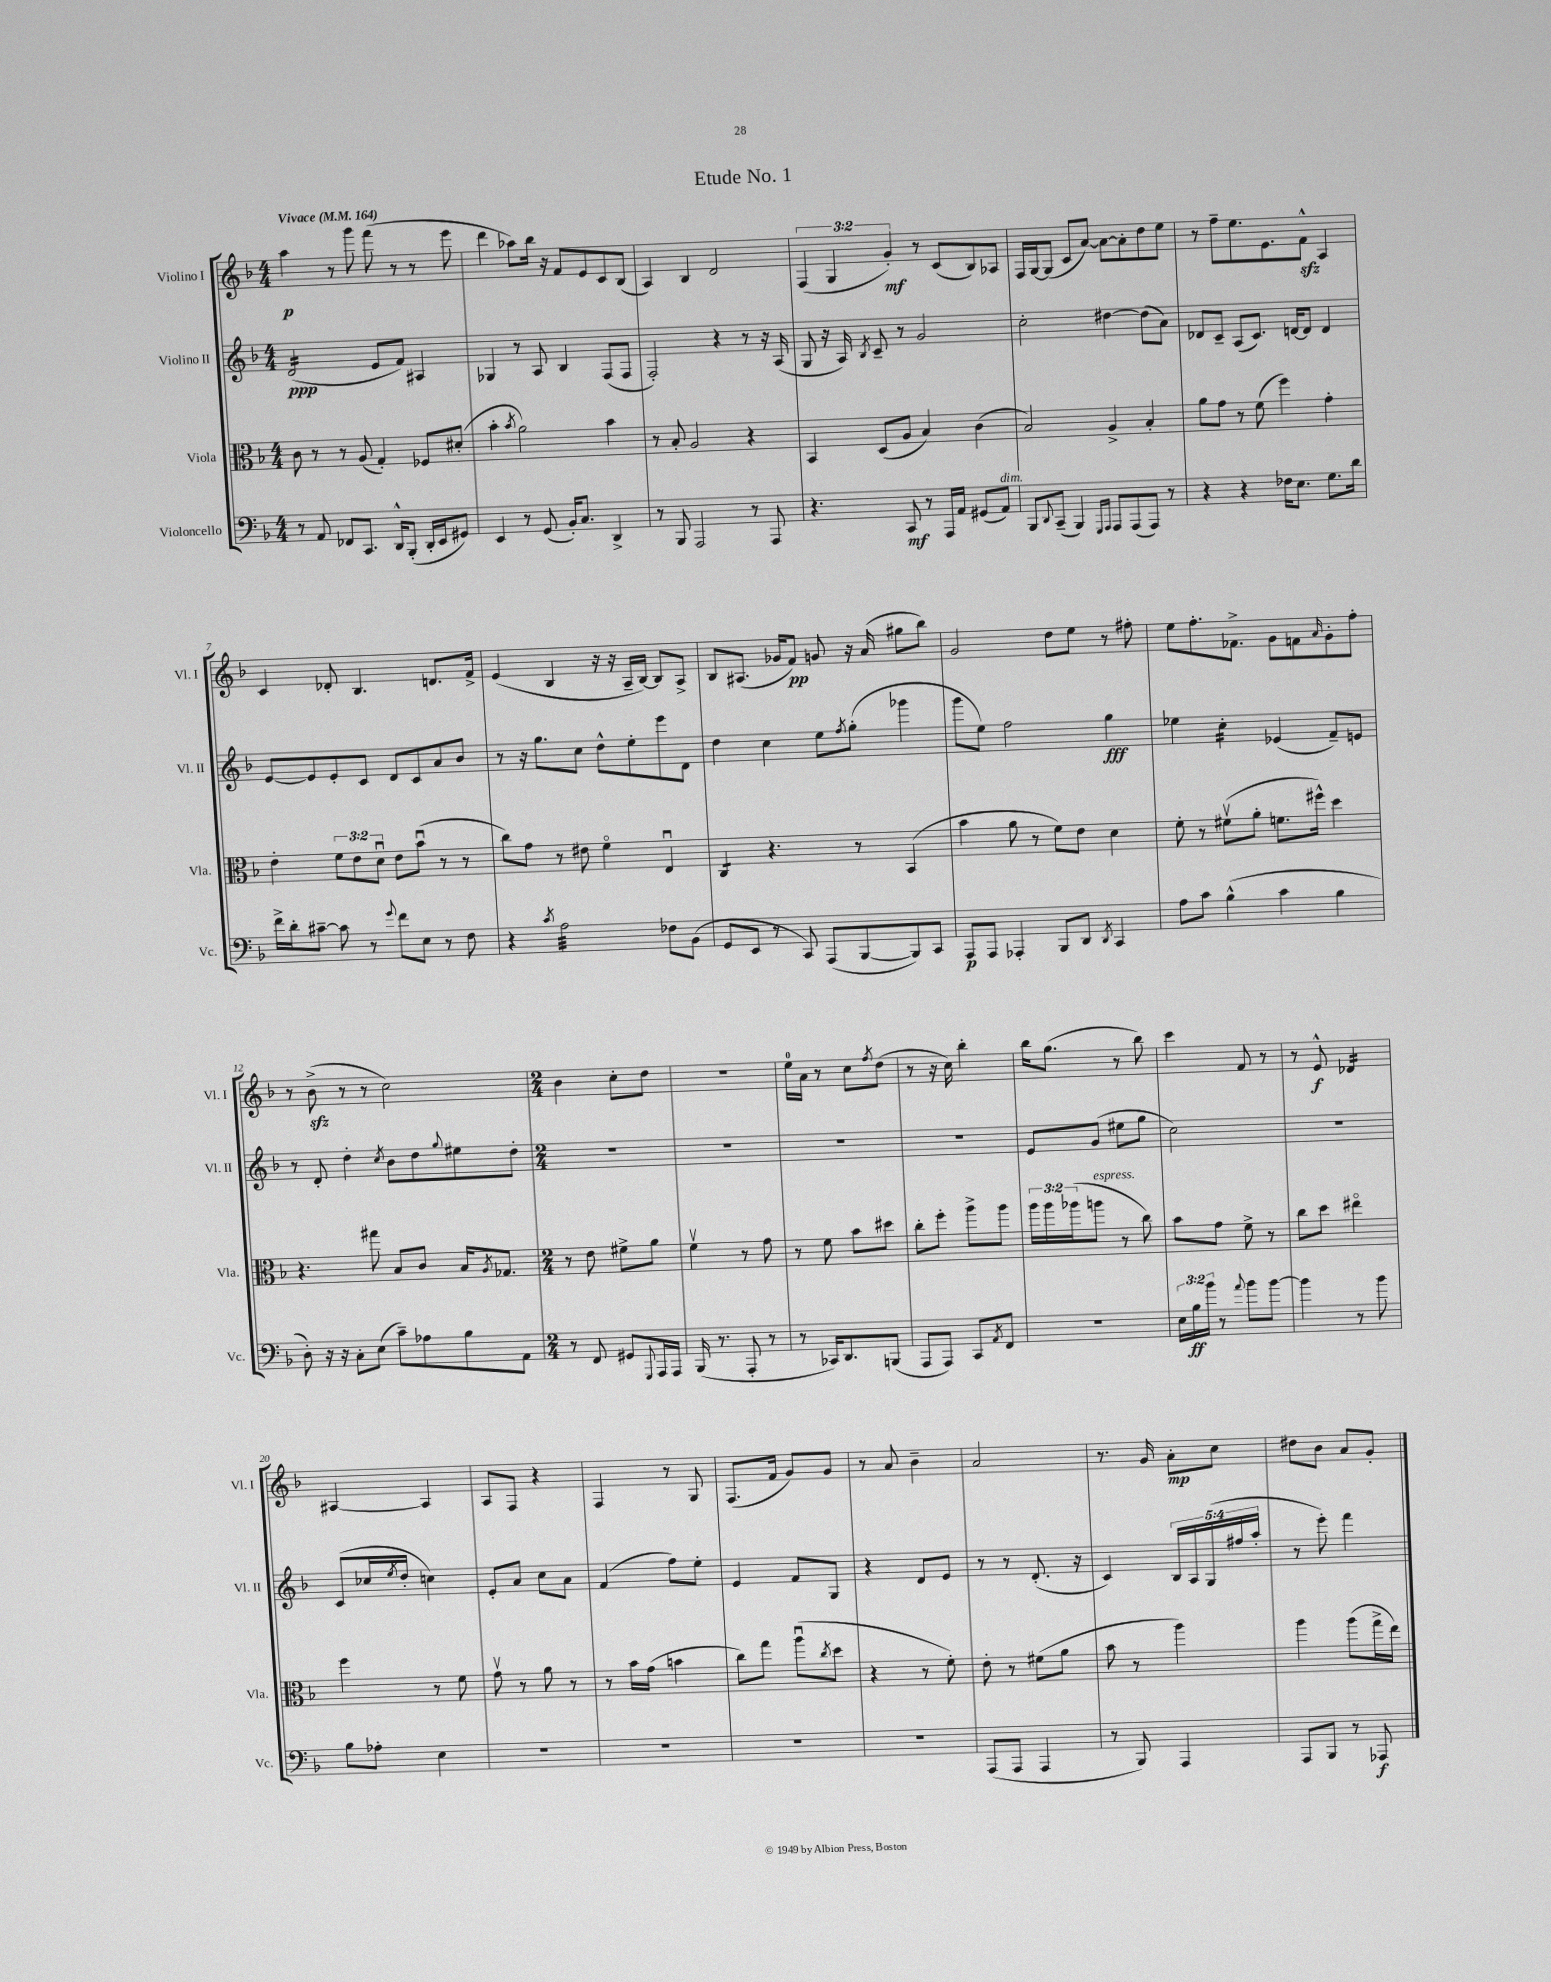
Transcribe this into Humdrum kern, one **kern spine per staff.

**kern	**kern	**kern	**kern
*staff4	*staff3	*staff2	*staff1
*clefF4	*clefC3	*clefG2	*clefG2
*k[b-]	*k[b-]	*k[b-]	*k[b-]
*M4/4	*M4/4	*M4/4	*M4/4
*MM164	*MM164	*MM164	*MM164
8r	8c	(2d	4aa
8AA	8r	.	.
8FF-	8r	.	8r
8.CC	(8A	.	8ggg
.	4G')	8e	(8fff
16DD^^	.	.	.
(8BBB-'	.	8f)	8r
16DD'	8F-	4A#	8r
16EE	.	.	.
8GG#)	(8d#'	.	8eee
=	=	=	=
4EE	4b-'	4G-	4ddd
.	8qb-	.	.
8r	2a)	8r	8aa-)
(8GG	.	8A	16bb-
.	.	.	16r
16BB-')	.	4B-	8f
8.C	.	.	.
.	.	.	8e
4DD^	4b-	(8F	8c
.	.	8F	(8B-
=	=	=	=
8r	8r	2F')	4A)
8BBB-	8B-'	.	.
2AAA	2A	.	4B-
.	.	4r	2d
8r	4r	8r	.
8AAA	.	16r	.
.	.	(16A	.
=	=	=	=
4.r	4BB-	8G	(6F
.	.	16r	.
.	.	.	6G
.	.	16A)	.
.	.	8qB-	.
.	(8D	8c~	.
.	.	.	6g')
8CC	8A	8r	.
8r	4B-)	2g	8r
16AAA	.	.	(8c
16AA	.	.	.
(8GG#	(4c	.	8B-)
8AA)	.	.	8A-
=	=	=	=
8BBB-	2B-)	2cc'	16F
.	.	.	[16G
8qqDD	.	.	.
(8CC~	.	.	(8G]
4BBB-)	.	.	8c
.	.	.	[8a)
16qqGGG	.	.	.
16qqAAA	.	.	.
8AAA	4A^	[4dd#	8a_
(8AAA	.	.	8a']
8AAA)	4B-'	(8dd#]	8dd
8r	.	8a)	8ee
=	=	=	=
4r	8a	8d-	8r
.	8g	8c~	8ff~
4r	8r	(8A	8.ee
.	(8f	8.c)	.
.	.	.	8.e
16F-	4ff)	.	.
8.E	.	[16d	.
.	.	8d]	8f^^
8.G	4g'	4d	4A
16d	.	.	.
=	=	=	=
16f^	4e'	[8e	4c
16d'	.	.	.
[8c#~	.	8e]	.
8c#]	12f	8e'	8d-'
.	12e	.	.
8r	.	8c	4.B-
.	12du	.	.
8qqg	.	.	.
8f	8e	8d	.
8E	(8b-u	8c	.
8r	8r	8a	8.d
8F	8r	8b-	.
.	.	.	16f^
=	=	=	=
4r	8cc)	8r	(4e
.	8g	16r	.
.	.	8.gg	.
8qc	.	.	.
2A	8r	.	4B-
.	8e#	8cc	.
.	4fo	8dd^^	16r
.	.	.	16r
.	.	8ee'	16A~
.	.	.	[16B-)
8F-	4Eu	8eee	8B-]
(8BB-	.	8d	8A^
=	=	=	=
8GG	4C	4dd	8B-
8EE	.	.	(8.A#
8r	4.r	4cc	.
.	.	.	16g-
8CC)	.	.	8f)
(8AAA	.	8ee	8g
.	.	8qff	.
[8BBB-	8r	(8gg'	16r
.	.	.	(16a
8BBB-])	(4BB-	4ggg-	8gg#
8CC	.	.	8bb-)
=	=	=	=
8AAA	4b-	8ggg	2g
8AAA	.	8ee)	.
4AAA-'	8a	2ff	.
.	8r	.	.
8BBB-	8f)	.	8dd
8DD	8e	.	8ee
8qDD	.	.	.
4CC	4d	4gg	8r
.	.	.	8ff#'
=	=	=	=
8A	8f'	4ee-	8ee
8c	8r	.	8.ff'
(4B-^^	(8f#v	4cc'	.
.	.	.	8.f-^
.	8a'	.	.
4c	8.f	(4e-	8g
.	.	.	8f
.	16ff#^^)	.	.
.	.	.	16qqa
4B-	4dd	8f~)	8g'
.	.	8e	8ff'
=	=	=	=
8D')	4.r	8r	8r
16r	.	8d'	(8b-^
16r	.	.	.
8C'	.	4dd'	8r
(8E	8gg#	.	8r
.	.	8qcc	.
8c~)	8B-	8b-	2cc)
8A-	8c	8dd	.
.	.	8qqgg	.
8B-	16B-	8ee#	.
.	8qA	.	.
.	8.G-	.	.
8AA	.	8dd'	.
=	=	=	=
*M2/4	*M2/4	*M2/4	*M2/4
8r	8r	2r	4b-
8FF	8e	.	.
8GG#	8f#^	.	8cc'
8qqGGG	.	.	.
16AAA	8a	.	8dd
16AAA	.	.	.
=	=	=	=
(16BBB-	4fv	2r	2r
8.r	.	.	.
8AAA'	8r	.	.
8r	8g	.	.
=	=	=	=
8r	8r	2r	16ee
.	.	.	16a
16CC-)	8f	.	8r
8.DD	.	.	.
.	8b-	.	8cc
.	.	.	8qff
(8BBB	8dd#	.	(8dd
=	=	=	=
8AAA	8cc'	2r	8r
8AAA)	8ff'	.	16r
.	.	.	16cc)
8CC	8aa^	.	4bb-'
8qAA	.	.	.
8FF	8aa	.	.
=	=	=	=
2r	24aa	8e	16bb-
.	24aa	.	.
.	.	.	(8.gg
.	(24aa-	.	.
.	8aa	(8g	.
.	8r	8ee#	8r
.	8cc)	8gg	8bb-)
=	=	=	=
24E	8b-	2cc)	4ccc
24B-	.	.	.
24b-	.	.	.
8r	8g	.	.
8qqa	.	.	.
8b-	8f^	.	8f
[8b-	8r	.	8r
=	=	=	=
4b-]	8cc	2r	8r
.	8dd	.	8e^^
8r	4ee#o	.	4d-
8b-	.	.	.
=	=	=	=
8B-	4ff	(8c	[4A#
8A-'	.	16cc-	.
.	.	8qee	.
.	.	16dd'	.
4E	8r	4cc)	4A#]
.	8f	.	.
=	=	=	=
2r	8gv	8e'	8A
.	8r	8a	8F
.	8a	8cc	4r
.	8r	8a	.
=	=	=	=
2r	8r	(4f	4F
.	16b-	.	.
.	(16g	.	.
.	4b	8ff)	8r
.	.	8ee'	8G
=	=	=	=
2r	8cc)	4e	(8.F
.	8gg	.	.
.	.	.	16f
.	(8aau	8f	8g)
.	8qcc	.	.
.	8dd	8G	8g
=	=	=	=
2r	4r	4r	8r
.	.	.	8a
.	8r	8d	4b-~
.	8f')	8e	.
=	=	=	=
(8AAA	8e'	8r	2a
8AAA	8r	8r	.
4AAA	(8f#	(8.d'	.
.	8a	.	.
.	.	16r	.
=	=	=	=
8r	8b-	4c)	8.r
8BBB-)	8r	.	.
.	.	.	16g
4AAA	4aa)	20B-	8a'
.	.	20A	.
.	.	(20G	.
.	.	.	8cc
.	.	20ff#	.
.	.	20aa'	.
=	=	=	=
8AAA	4aa	8r	8dd#
8BBB-	.	8eee')	8b-
8r	(8aa	4fff	8a
8AAA-	16gg^	.	8g'
.	16ee)	.	.
==	==	==	==
*-	*-	*-	*-
